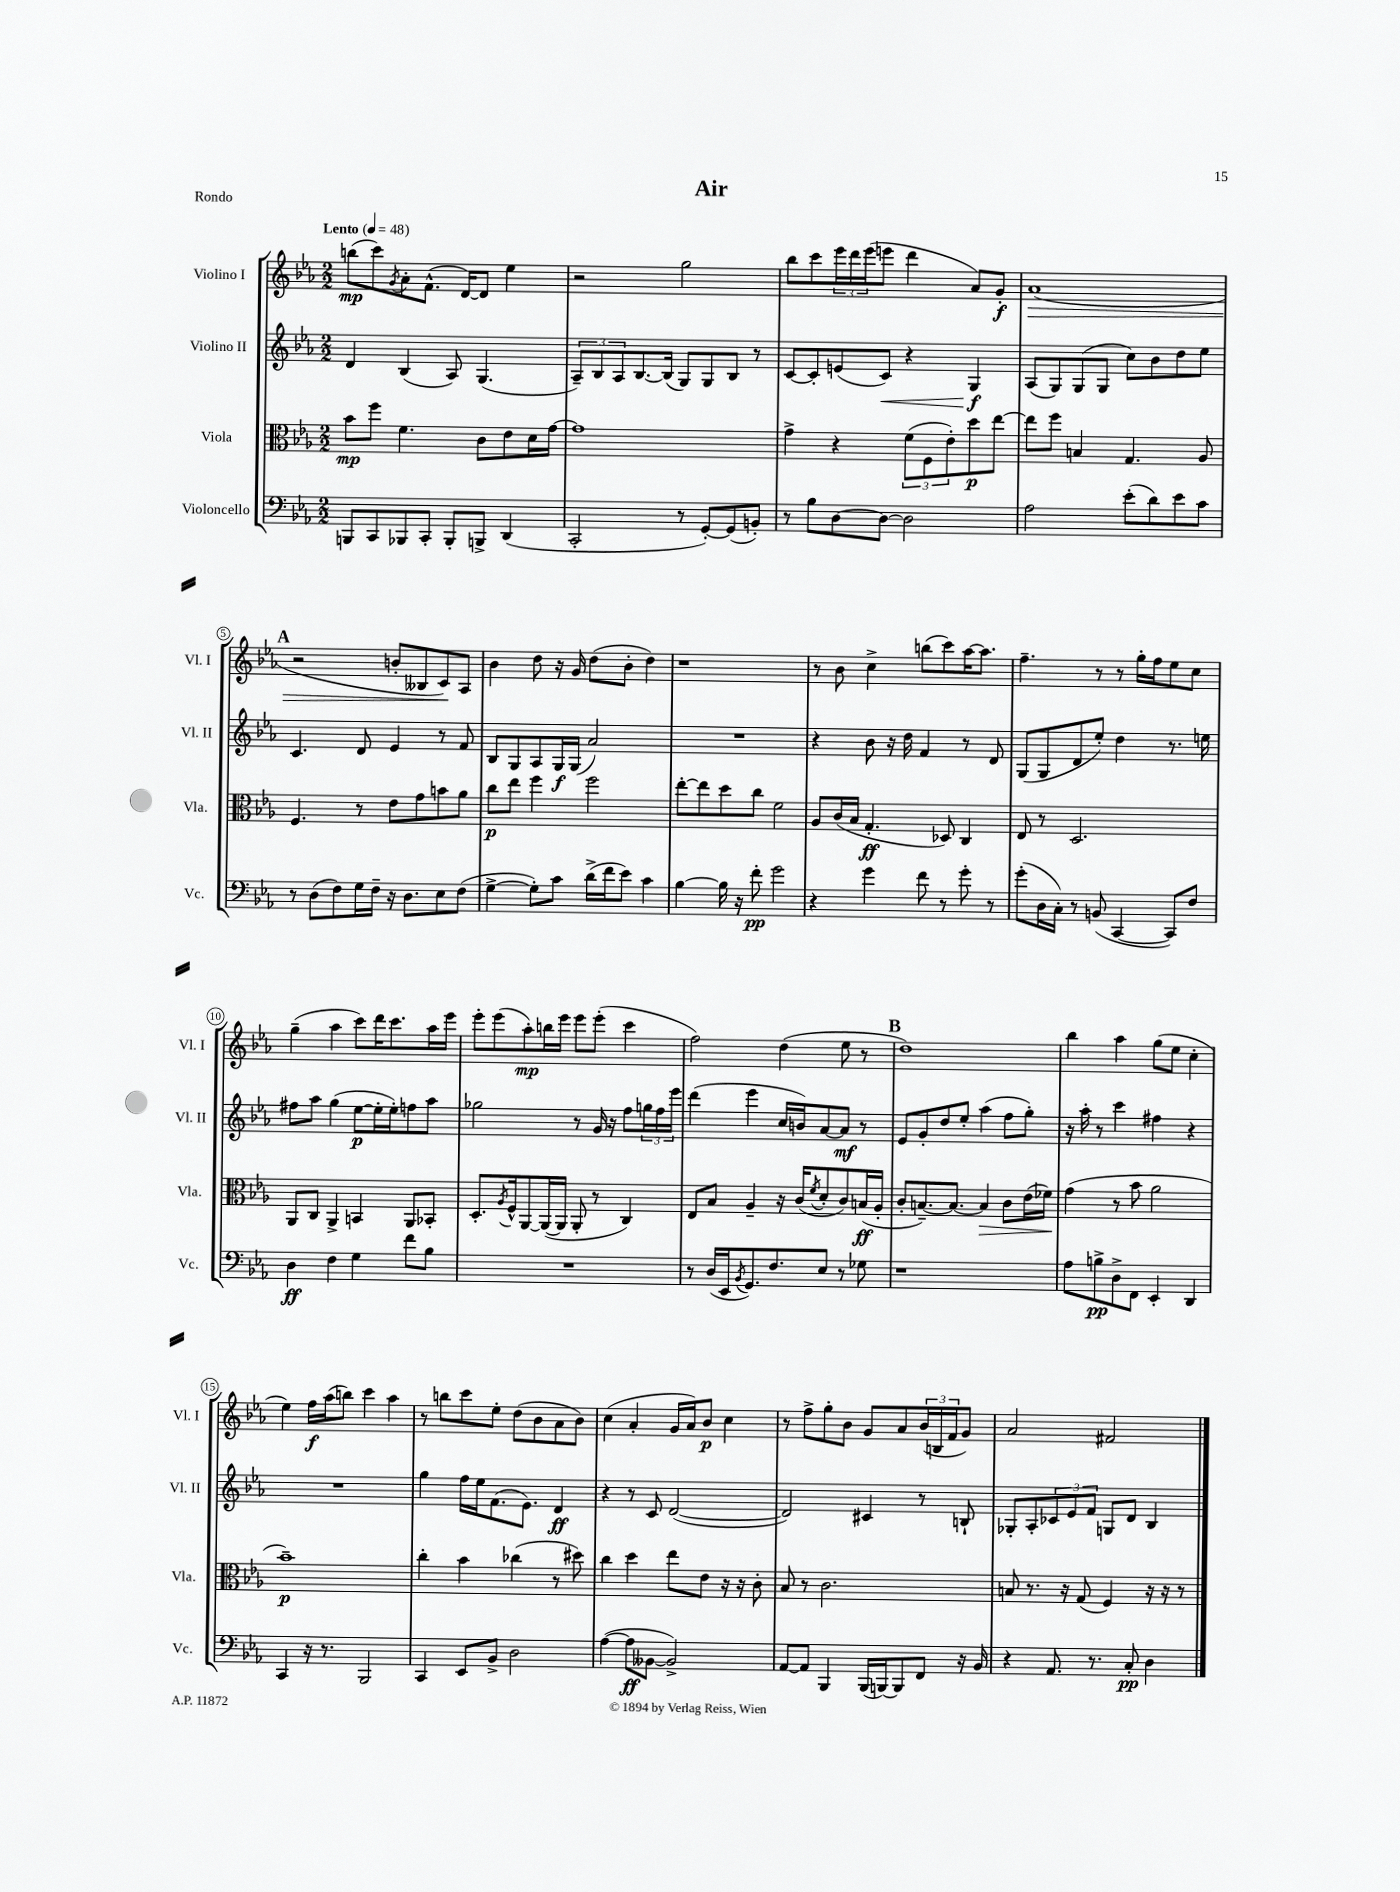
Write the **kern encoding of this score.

**kern	**dynam	**kern	**dynam	**kern	**dynam	**kern	**dynam
*part4	*part4	*part3	*part3	*part2	*part2	*part1	*part1
*staff4	*staff4	*staff3	*staff3	*staff2	*staff2	*staff1	*staff1
*I"Violoncello	*	*I"Viola	*	*I"Violino II	*	*I"Violino I	*
*I'Vc.	*	*I'Vla.	*	*I'Vl. II	*	*I'Vl. I	*
*clefF4	*	*clefC3	*	*clefG2	*	*clefG2	*
*k[b-e-a-]	*	*k[b-e-a-]	*	*k[b-e-a-]	*	*k[b-e-a-]	*
*M2/2	*	*M2/2	*	*M2/2	*	*M2/2	*
*MM48	*	*MM48	*	*MM48	*	*MM48	*
=1	=1	=1	=1	=1	=1	=1	=1
!	!	!	!	!	!	!LO:TX:a:B:t=Lento	!
8BBBn/L	.	8b-\L	mp	4d/	.	(8bbn\L	mp
8CC/	.	8ff\J	.	.	.	8ccc\)	.
.	.	.	.	.	.	8qg/	.
8BBB-X/	.	4.f\	.	(4B-/	.	8a-'\	.
8CC'/J	.	.	.	.	.	(8.f^^\J	.
8BBB-'/L	.	.	.	8A-/)	.	.	.
.	.	.	.	.	.	[16d/KL)	.
8BBBn^/J	.	8c\L	.	(4.G/	.	8d/J]	.
(4DD/	.	8e-\	.	.	.	4ee-\	.
.	.	16d\L	.	.	.	.	.
.	.	[16g\JJ	.	.	.	.	.
=2	=2	=2	=2	=2	=2	=2	=2
2CC'/	.	1g]	.	12A-~/L)	.	2r	.
.	.	.	.	12B-/	.	.	.
.	.	.	.	12A-/	.	.	.
.	.	.	.	[8.B-/	.	.	.
.	.	.	.	(16B-/Jk]	.	.	.
8r	.	.	.	8G/L)	.	2gg\	.
[8GG'/L)	.	.	.	8G/	.	.	.
(8GG/]	.	.	.	8B-/J	.	.	.
8BBn'/J)	.	.	.	8r	.	.	.
=3	=3	=3	=3	=3	=3	=3	=3
8r	.	4g^\	.	[8c/L	.	8bb-\L	.
8B-\L	.	.	.	8c'/]	.	8ccc\	.
[8D\	.	4r	.	(8en/	.	24eee-\L	.
.	.	.	.	.	.	24ddd\	.
.	.	.	.	.	.	(24eee-\J	.
!	!	!	!	!	!LO:HP:b	!	!
8D\J_	.	.	.	8c/J)	<	8eeen\J	.
2D\]	.	(12f\L	.	4r	.	4ddd\	.
.	.	12F\	.	.	.	.	.
.	.	12e-'\)	.	.	.	.	.
.	.	8dd\	p	4G/	f	8a-/L)	.
.	.	[8ee-\J	.	.	.	8g'/J	f
.	.	.	.	.	[	.	.
=4	=4	=4	=4	=4	=4	=4	=4
!	!	!	!	!	!	!	!LO:HP:b
2A-\	.	8ee-\L]	.	(8A-/L	.	(1a-	>
.	.	8ff\J	.	8G/)	.	.	.
.	.	4Bn/	.	(8G/	.	.	.
.	.	.	.	8G/J	.	.	.
(8e-'\L	.	4.G/	.	8cc\L)	.	.	.
8d\)	.	.	.	8b-\	.	.	.
8e-\	.	.	.	8dd\	.	.	.
8c\J	.	8A-/	.	8ee-\J	.	.	.
!!LO:LB:g=z
!!LO:REH:place=s1:t=A
=5	=5	=5	=5	=5	=5	=5	=5
8r	.	4.F/	.	4.c/	.	2r	.
(8D\L	.	.	.	.	.	.	.
8F\)	.	.	.	.	.	.	.
16G\L	.	8r	.	8d/	.	.	.
16F~\JJ	.	.	.	.	.	.	.
16r	.	8e-\L	.	4e-/	.	8bn'/L	.
8.D\L	.	.	.	.	.	.	.
.	.	8g\	.	.	.	8B--X/	.
8E-\	.	8bn\	.	8r	.	8c/)	.
(8F\J	.	8a-\J	.	8f/	.	8A-/J	]
=6	=6	=6	=6	=6	=6	=6	=6
[4G^\	.	8cc\L	p	8B-/L	.	4b-\	.
.	.	8ee-\J	.	8G/	.	.	.
8G'\L])	.	4ff\	.	8A-/	.	8dd\	.
8c\J	.	.	.	16G/L	f	16r	.
.	.	.	.	(16G/JJ	.	16g/	.
(16d^\LL	.	2ff\	.	2a-/)	.	(8dd\L	.
16f\J	.	.	.	.	.	.	.
8e-\J)	.	.	.	.	.	8b-'\J	.
4c\	.	.	.	.	.	4dd\)	.
=7	=7	=7	=7	=7	=7	=7	=7
[4B-\	.	[8ee-'\L	.	1r	.	1r	.
.	.	8ee-\]	.	.	.	.	.
16B-\]	.	8dd\	.	.	.	.	.
16r	.	.	.	.	.	.	.
8f'\	pp	8cc\J	.	.	.	.	.
2g\	.	2f\	.	.	.	.	.
=8	=8	=8	=8	=8	=8	=8	=8
4r	.	8A-/L	.	4r	.	8r	.
.	.	(16c/L	.	.	.	8b-\	.
.	.	16B-/JJ	.	.	.	.	.
4g\	.	4.G'/	ff	8b-\	.	4cc^\	.
.	.	.	.	16r	.	.	.
.	.	.	.	16dd\	.	.	.
8f\	.	.	.	4f/	.	(8bbn\L	.
8r	.	8D-X/)	.	.	.	8ccc\)	.
8g'\	.	4C/	.	8r	.	[16aa-\K	.
.	.	.	.	.	.	8.aa-\J]	.
8r	.	.	.	8d/	.	.	.
=9	=9	=9	=9	=9	=9	=9	=9
(8g'\L	.	8E-/	.	(8G/L	.	4.ff~\	.
16D\L	.	8r	.	8G/	.	.	.
16C'\JJ)	.	.	.	.	.	.	.
8r	.	2.D/	.	8d/	.	.	.
(8BBn/	.	.	.	8ee-'/J)	.	8r	.
[4CC/	.	.	.	4dd\	.	8r	.
.	.	.	.	.	.	16gg'\LL	.
.	.	.	.	.	.	16ff\J	.
8CC/L])	.	.	.	8.r	.	8ee-\	.
8F/J	.	.	.	.	.	8cc\J	.
.	.	.	.	16een\	.	.	.
!!LO:LB:g=z
=10	=10	=10	=10	=10	=10	=10	=10
4D\	ff	8AA-/L	.	8ff#X\L	.	(4gg~\	.
.	.	8C/J	.	8aa-\J	.	.	.
4F\	.	4AA-^/	.	(4gg\	.	4aa-\	.
4G\	.	4BBn/	.	[8ee-\L	p	8ccc\L)	.
.	.	.	.	16ee-'\L]	.	16ddd\K	.
.	.	.	.	16ee-'\J)	.	8.ccc\	.
8f\L	.	8AA-/L	.	8ffn\	.	.	.
8B-\J	.	8BB-X'/J	.	8aa-\J	.	16aa-\L	.
.	.	.	.	.	.	16eee-\JJ	.
=11	=11	=11	=11	=11	=11	=11	=11
1r	.	8.D'/L	.	2gg-X\	.	8eee-'\L	.
.	.	.	.	.	.	(8eee-\	.
.	.	8qA-/	.	.	.	.	.
.	.	16F^^/k	.	.	.	.	.
.	.	[8AA-/	.	.	.	8aa-'\)	mp
.	.	(16AA-/L_	.	.	.	16bbn\L	.
.	.	16AA-/JJ]	.	.	.	16eee-\JJ	.
.	.	8AA-'/	.	8r	.	8eee-\L	.
.	.	8r	.	16g/	.	(8eee-'\J	.
.	.	.	.	16r	.	.	.
.	.	4C/)	.	8ff\L	.	4ccc\	.
.	.	.	.	24ggn\L	.	.	.
.	.	.	.	24ff\	.	.	.
.	.	.	.	24eee-\JJ	.	.	.
=12	=12	=12	=12	=12	=12	=12	=12
8r	.	8E-/L	.	(4ddd\	.	2ff\)	.
(16D/LL	.	8B-/J	.	.	.	.	.
16EE-/J	.	.	.	.	.	.	.
8qBB-/	.	.	.	.	.	.	.
8.GG/)	.	4A-~/	.	4eee-\	.	.	.
8.F/	.	.	.	.	.	.	.
.	.	16r	.	16cc/LL	.	(4dd\	.
.	.	(16c/KL	.	16bn/J)	.	.	.
.	.	8qf/	.	.	.	.	.
8E-/J	.	8d'/	.	[8a-/	.	.	.
8r	.	8c/)	.	8a-/J]	mf	8ee-\	.
8G-X\	.	(16Bn/L	ff	8r	.	8r	.
.	.	16A-'/JJ	.	.	.	.	.
!!LO:REH:place=s1:t=B
=13	=13	=13	=13	=13	=13	=13	=13
1r	.	8c'/L	.	8e-/L	.	1dd)	.
.	.	[8.Bn~/)	.	8g'/	.	.	.
.	.	.	.	8dd/	.	.	.
.	.	8.B/J_	.	.	.	.	.
.	.	.	.	8ee-'/J	.	.	.
!	!	!	!LO:HP:b	!	!	!	!
.	.	4B/]	>	(4aa-\	.	.	.
.	.	8c\L	.	8ff\L	.	.	.
.	.	(16e-\L	.	8gg'\J)	.	.	.
.	.	16f-X\JJ)	.	.	.	.	.
.	.	.	]	.	.	.	.
=14	=14	=14	=14	=14	=14	=14	=14
8A-\L	.	(4g\	.	16r	.	4bb-\	.
.	.	.	.	16aa-'\	.	.	.
8Bn^\	pp	.	.	8r	.	.	.
8D^\	.	8r	.	4ccc\	.	4aa-\	.
8FF\J	.	8b-\	.	.	.	.	.
4EE-'/	.	2a-\	.	4ff#X\	.	(8gg\L	.
.	.	.	.	.	.	8ee-\J	.
4DD/	.	.	.	4r	.	4cc'\	.
!!LO:LB:g=z
=15	=15	=15	=15	=15	=15	=15	=15
4CC/	.	1b-~)	p	1r	.	4ee-\)	.
16r	.	.	.	.	.	16ff\LL	f
8.r	.	.	.	.	.	(16aa-\J	.
.	.	.	.	.	.	8bbn\J)	.
2BBB-/	.	.	.	.	.	4ccc\	.
.	.	.	.	.	.	4aa-\	.
=16	=16	=16	=16	=16	=16	=16	=16
4CC/	.	4cc'\	.	4gg\	.	8r	.
.	.	.	.	.	.	8bbn\L	.
8EE-/L	.	4b-\	.	16ff\LL	.	8ccc\	.
.	.	.	.	16ee-\J	.	.	.
8BB-^/J	.	.	.	(8.f\	.	8ee-'\J	.
2D\	.	(4cc-X\	.	.	.	(8dd\L	.
.	.	.	.	8.e-\J)	.	.	.
.	.	.	.	.	.	8b-\	.
.	.	8r	.	4d/	ff	8a-\	.
.	.	8dd#X\)	.	.	.	8b-\J)	.
=17	=17	=17	=17	=17	=17	=17	=17
([4A-\	.	4cc\	.	4r	.	(4cc\	.
8A-\L]	ff	4dd\	.	8r	.	4a-'/	.
[8BB--X\J	.	.	.	8c/	.	.	.
2BB--^/])	.	8ee-\L	.	([2d/	.	16g/LL	.
.	.	.	.	.	.	16a-/J)	.
.	.	8e-\J	.	.	.	8b-/J	p
.	.	16r	.	.	.	4cc\	.
.	.	16r	.	.	.	.	.
.	.	8c'\	.	.	.	.	.
=18	=18	=18	=18	=18	=18	=18	=18
[8AA-/L	.	8B-/	.	2d/])	.	8r	.
8AA-/J]	.	8r	.	.	.	8ff^\L	.
4BBB-/	.	2.c\	.	.	.	8gg'\	.
.	.	.	.	.	.	8b-\J	.
(16BBB-/LL	.	.	.	4c#X/	.	8g/L	.
[16BBBn/J)	.	.	.	.	.	.	.
8BBB/]	.	.	.	.	.	8a-/	.
8FF/J	.	.	.	8r	.	(24b-/L	.
.	.	.	.	.	.	24Bn/	.
.	.	.	.	.	.	24f/J	.
16r	.	.	.	8Bn`/	.	8g/J)	.
16BB-/	.	.	.	.	.	.	.
=19	=19	=19	=19	=19	=19	=19	=19
4r	.	8Bn/	.	8G-X'/L	.	2a-/	.
.	.	8.r	.	8A-'/	.	.	.
8.AA-/	.	.	.	12c-X/	.	.	.
.	.	16r	.	.	.	.	.
.	.	.	.	12e-/	.	.	.
.	.	(8G/	.	.	.	.	.
.	.	.	.	12f/J	.	.	.
8.r	.	.	.	.	.	.	.
.	.	4F/)	.	8Gn/L	.	2f#X/	.
8C'/	pp	.	.	8d/J	.	.	.
4D\	.	16r	.	4B-/	.	.	.
.	.	16r	.	.	.	.	.
.	.	8r	.	.	.	.	.
==	==	==	==	==	==	==	==
*-	*-	*-	*-	*-	*-	*-	*-
